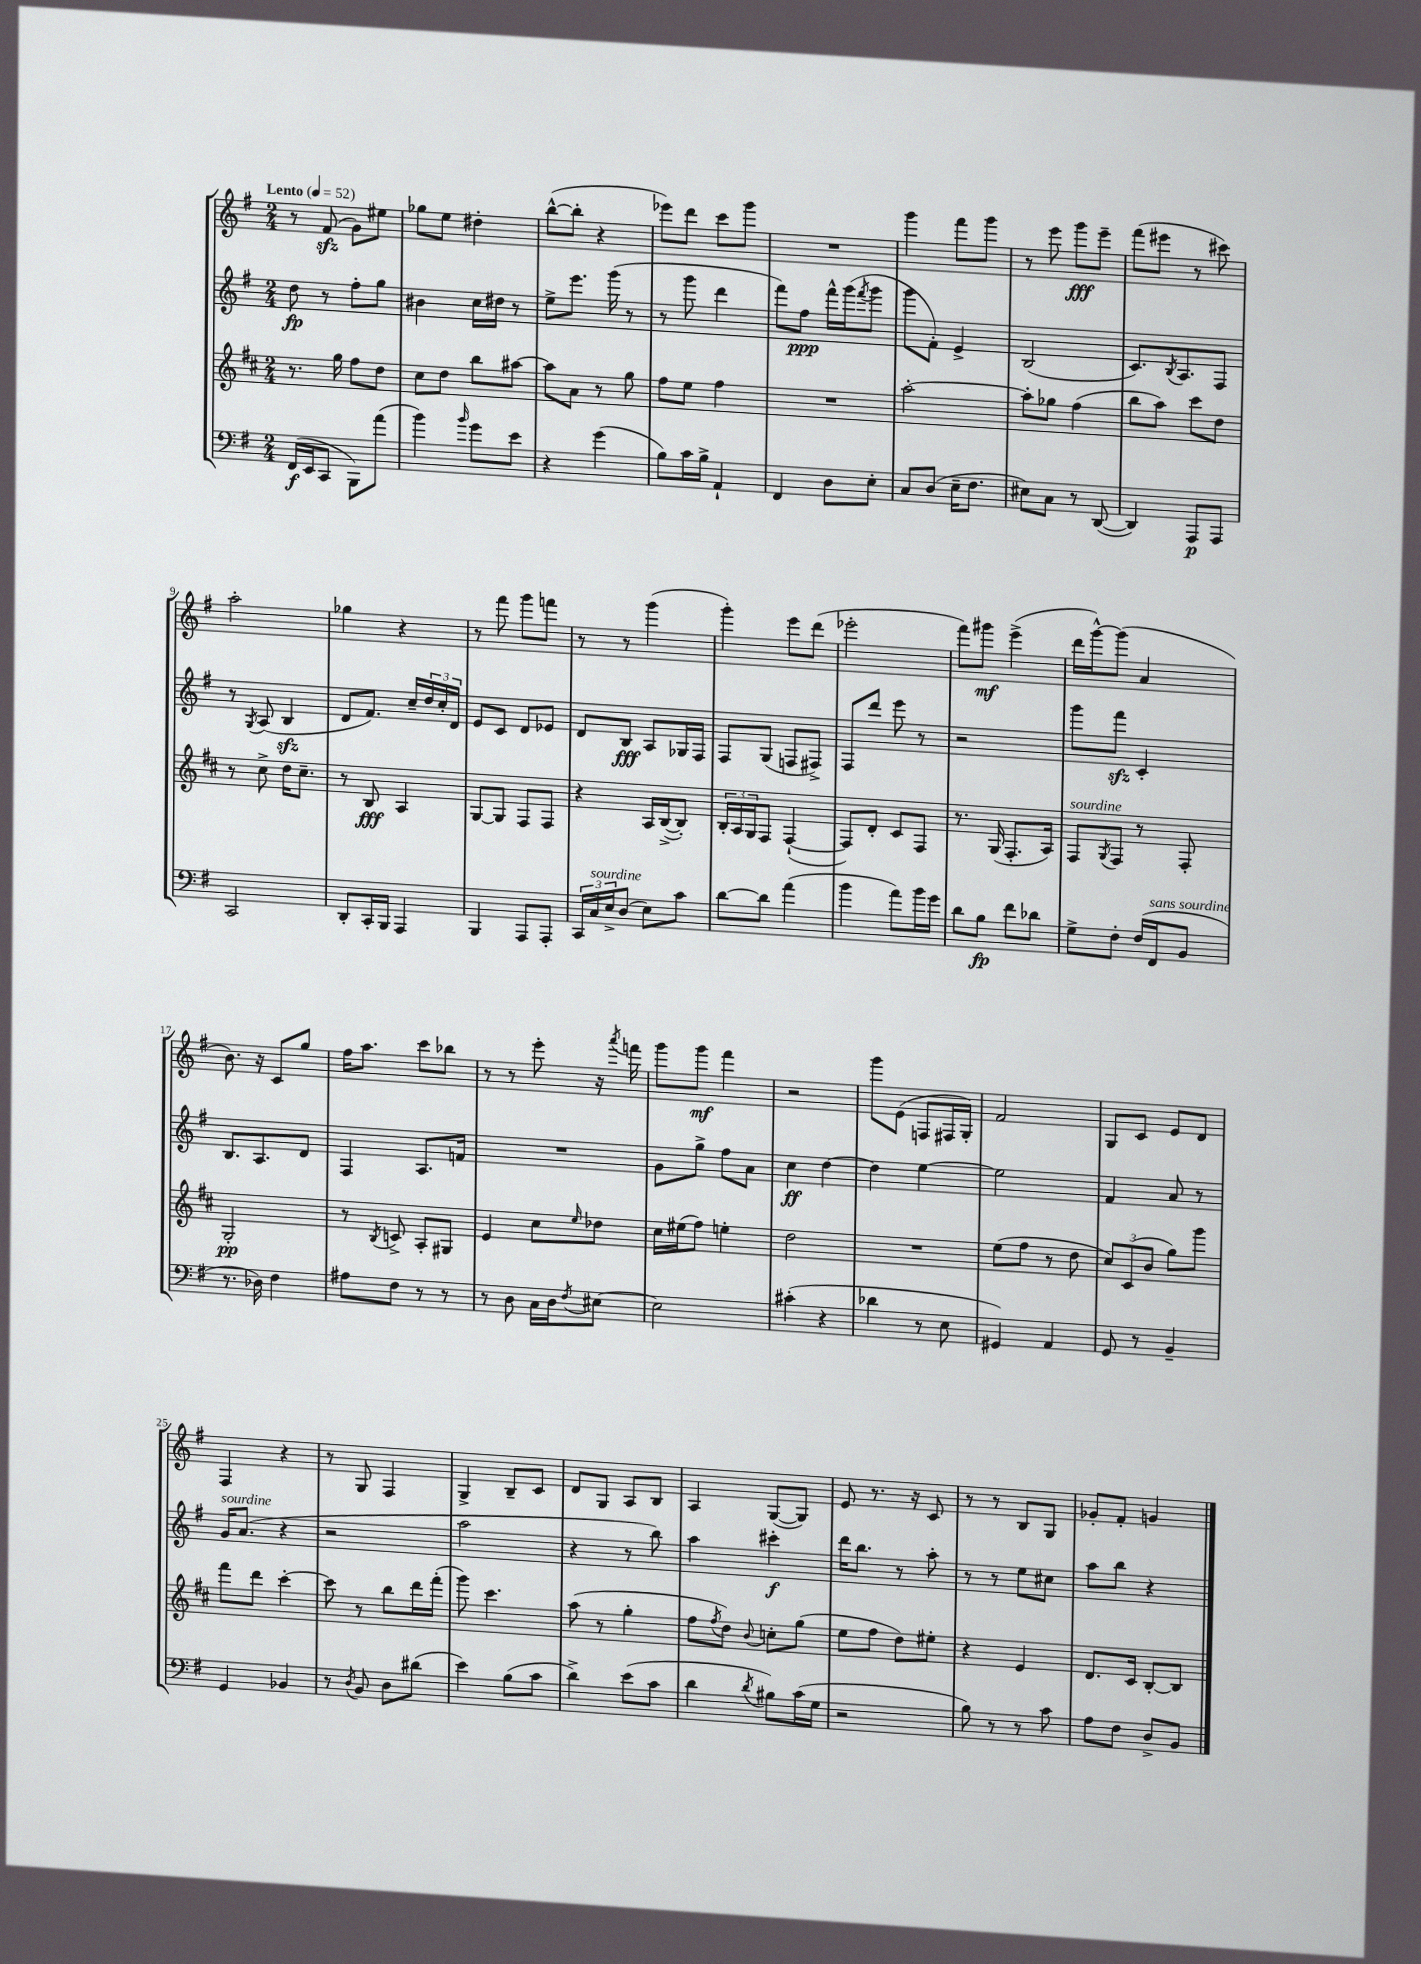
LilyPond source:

<<
\new StaffGroup <<
\new Staff = "s0" {
    \clef treble \key g \major \numericTimeSignature \time 2/4 \tempo "Lento" 4 = 52
    r8 fis'8\sfz( g'8) eis''8 |
    ges''8 e''8 dis''4-. |
    b''8~-^( b''8-. r4 |
    ees'''8) d'''8 c'''8 g'''8 |
    R2 |
    g'''4 fis'''8 g'''8 |
    r8 e'''8 g'''8\fff e'''8-- |
    fis'''8( eis'''8 r8 cis'''8) |
    a''2-. |
    ges''4 r4 |
    r8 fis'''8 g'''8 f'''8 |
    r8 r8 g'''4( |
    g'''4-.) e'''8 d'''8( |
    ees'''2-. |
    fis'''8) gis'''8\mf e'''4->( |
    d'''16 g'''16~-^) g'''8( a'4 |
    b'8.) r16 c'8 g''8 |
    fis''16 a''8. c'''8 bes''8 |
    r8 r8 e'''8-. r16 \acciaccatura { a'''8 } f'''16 |
    g'''8 g'''8\mf fis'''4 |
    r2 |
    g'''8 e'8( f8 fis16 g16-.) |
    fis'2 |
    g8 c'8 e'8 d'8 |
    fis4 r4 |
    r8 g8 fis4 |
    g4-> b8-- c'8 |
    d'8 g8 a8 b8 |
    a4 g8~( g8) |
    e'8 r8. r16 c'8 |
    r8 r8 b8 g8 |
    ges'8-. fis'8-. g'4 \bar "|." |
}
\new Staff = "s1" {
    \clef treble \key g \major \numericTimeSignature \time 2/4
    d''8\fp r8 fis''8-. g''8 |
    bis'4 c''16 dis''16 r8 |
    e''8-> e'''8. g'''16( r8 |
    r8 g'''8 d'''4 |
    fis'''8) fis''8\ppp fis'''16-^ g'''16( \acciaccatura { fis'''8 } g'''8 |
    g'''8 fis'8-.) e'4-> |
    b2( |
    c'8.) \acciaccatura { b8 } a8. fis8 |
    r8 \acciaccatura { g8 } a8( b4\sfz |
    d'8 fis'8.) c''16-- \tuplet 3/2 { d''16 c''16-. d'16 } |
    e'8 c'8 d'8 ees'8 |
    d'8 b8\fff a8 ges16 fis16 |
    fis8 g8( f8 fis8->) |
    fis8 d'''8 e'''8 r8 |
    r2 |
    g'''8 fis'''8\sfz c'4-. |
    b8. a8. d'8 |
    fis4 a8. f'16 |
    R2 |
    g'8 g''8-> fis''8 a'8 |
    c''4\ff d''4~ |
    d''4 e''4~ |
    e''2 |
    fis'4 a'8 r8 |
    g'16^\markup { \italic "sourdine" } a'8.( r4 |
    r2 |
    a''2 |
    r4 r8 b''8) |
    a''4 cis'''4-.\f |
    d'''16 b''8. r8 a''8-. |
    r8 r8 e''8 cis''8 |
    a''8 b''8 r4 \bar "|." |
}
\new Staff = "s2" {
    \clef treble \key d \major \numericTimeSignature \time 2/4
    r8. g''16 fis''8 d''8 |
    cis''8 d''8 b''8 ais''8~ |
    ais''8 a'8 r8 g''8 |
    fis''8 e''8 fis''4 |
    R2 |
    a''2~-. |
    a''8-. ges''8 fis''4( |
    b''8 a''8) cis'''8 d''8 |
    r8 cis''8-> d''16 cis''8.-- |
    r8 b8\fff a4 |
    g8~ g8 fis8 fis8 |
    r4 a16 b16~->( b8-.) |
    \tuplet 3/2 { b16-. a16 g16 } fis8 fis4~-!( |
    fis8) d'8-. cis'8 fis8 |
    r8. g16( fis8.-. a16) |
    fis8^\markup { \italic "sourdine" } \acciaccatura { g8 } fis8 r8 fis8-. |
    g2-.\pp |
    r8 \acciaccatura { b8 } c'8-> a8-. gis8 |
    e'4 cis''8 \grace { e''16 } des''8 |
    cis''16 eis''16( fis''8) e''4-. |
    d''2 |
    R2 |
    e''8( fis''8 r8 d''8 |
    \tuplet 3/2 { cis''8) cis'8( b'8 } g''8) g'''8 |
    fis'''8 d'''8 cis'''4~-. |
    cis'''8 r8 b''8 d'''16 fis'''16-.( |
    g'''8) cis'''4. |
    a''8( r8 g''4-. |
    fis''8 \acciaccatura { fis''8 } d''8) \appoggiatura { b'8 } c''8-. g''8( |
    e''8 fis''8 d''8) eis''8-. |
    r4 e'4 |
    d'8. cis'16 b8~-. b8 \bar "|." |
}
\new Staff = "s3" {
    \clef bass \key g \major \numericTimeSignature \time 2/4
    fis,16\f( e,16 c,8 b,,8) a'8( |
    b'4) \grace { b'16 } g'8 e'8 |
    r4 g'4( |
    b8) c'16 b16-> a,4-! |
    fis,4 d8 e8-. |
    c8 d8( e16-- fis8. |
    eis8) c8 r8 d,8~( |
    d,4) a,,8\p a,,8 |
    c,2 |
    d,8-. c,16-. b,,16 a,,4 |
    b,,4 a,,8 a,,8-. |
    \tuplet 3/2 { c,16 c16^\markup { \italic "sourdine" } e16-> } d8( e8) c'8 |
    d'8~ d'8 a'4( |
    b'4 a'8) b'16 g'16 |
    d'8 b8\fp fis'8 des'8 |
    g8-> fis8-. fis16( fis,16^\markup { \italic "sans sourdine" } b,8 |
    r8. des16) fis4 |
    ais8 fis8 r8 r8 |
    r8 d8 c16 d16 \acciaccatura { fis8 } eis8~ |
    eis2 |
    cis'4-.( r4 |
    des'4 r8 e8 |
    gis,4) a,4 |
    g,8 r8 b,4-- |
    g,4 bes,4 |
    r8 \acciaccatura { d8 } b,8 d8 dis'8( |
    e'4) b8( c'8 |
    d'4->) e'8( c'8 |
    d'4 \acciaccatura { d'8 } bis8) c'16( g16 |
    r2 |
    b8) r8 r8 c'8 |
    a8 fis8 d8-> b,8 \bar "|." |
}
>>
>>
